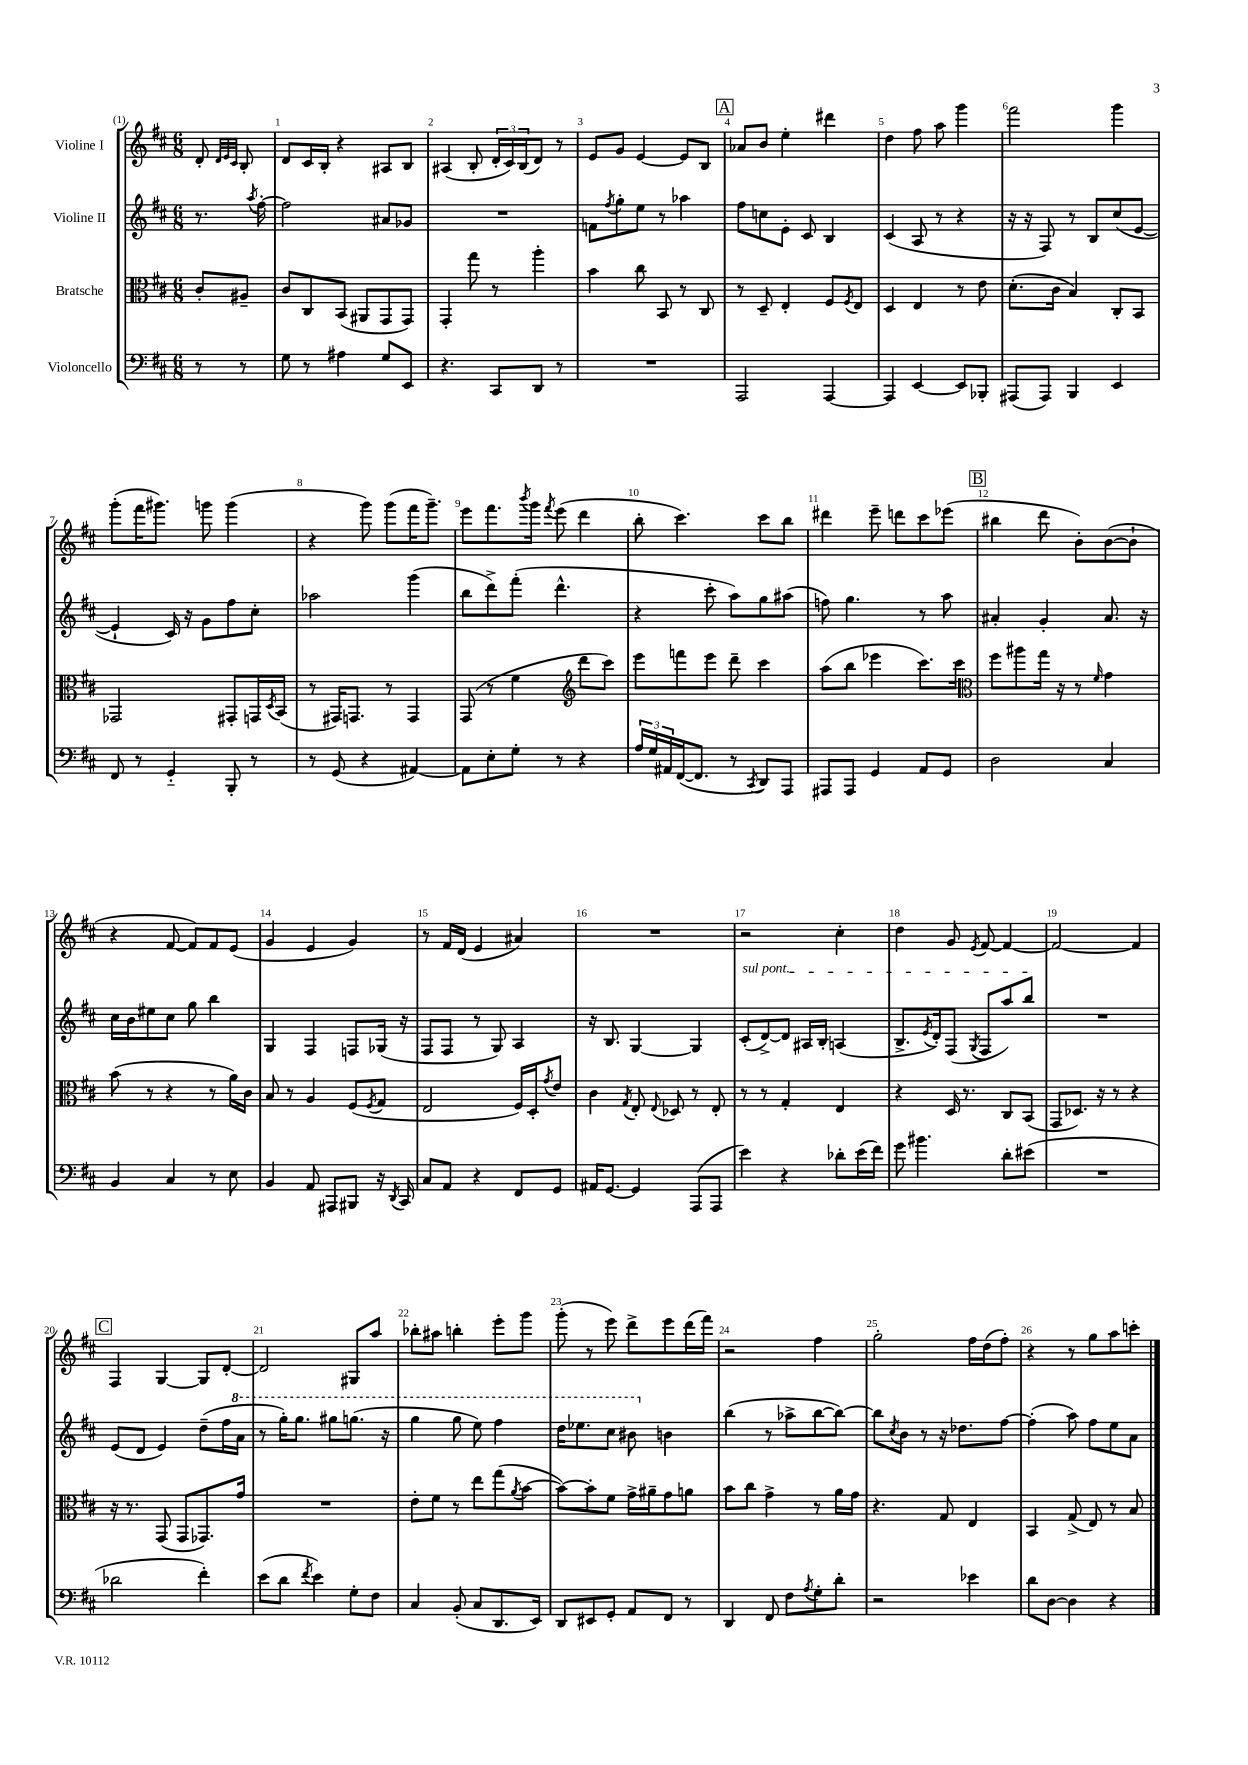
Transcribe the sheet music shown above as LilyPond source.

<<
\new StaffGroup <<
\new Staff = "s0" \with { instrumentName = "Violine I" } {
    \clef treble \key d \major \numericTimeSignature \time 6/8 \partial 4
    d'8-. \grace { d'32 e'32 cis'32 } b8-. |
    d'8 cis'16 b16-. r4 ais8 b8 |
    ais4( b8-. \tuplet 3/2 { d'16-. cis'16) b16( } d'8) r8 |
    e'8 g'8 e'4~ e'8 b8 |
    \mark \markup { \box "A" } aes'8 b'8 e''4-. dis'''4 |
    d''4 fis''8 a''8 g'''4 |
    fis'''2 g'''4 |
    g'''8-.( fis'''16 gis'''8.) g'''8 g'''4( |
    r4 g'''8) g'''8( fis'''16 g'''8.--) |
    e'''8 fis'''8. \acciaccatura { b'''8 } g'''16 \acciaccatura { fis'''8 } e'''8( d'''4 |
    b''8-. cis'''4.) cis'''8 b''8 |
    dis'''4 e'''8-- d'''8 cis'''8 ees'''8( |
    \mark \markup { \box "B" } bis''4 d'''8 b'8-.) b'8~( b'8-! |
    r4 fis'8~ fis'8) fis'8 e'8( |
    g'4 e'4 g'4) |
    r8 fis'16 d'16( e'4 ais'4) |
    R2. |
    r2 cis''4-. |
    d''4 g'8 \acciaccatura { e'8 } fis'8~ fis'4~ |
    fis'2~ fis'4 |
    \mark \markup { \box "C" } fis4 g4~ g8 d'8~-. |
    d'2 gis8 a''8 |
    bes''8-. ais''8 b''4-. e'''8-. g'''8 |
    g'''8-.( r8 e'''8) d'''8-> e'''8 d'''16( fis'''16) |
    r2 fis''4 |
    g''2-. fis''16 d''16( fis''8-.) |
    r4 r8 g''8 a''8 c'''8-. \bar "|." |
}
\new Staff = "s1" \with { instrumentName = "Violine II" } {
    \clef treble \key d \major \numericTimeSignature \time 6/8 \partial 4
    r8. \acciaccatura { a''8 } fis''16~-. |
    fis''2 ais'8 ges'8 |
    R2. |
    f'8 \acciaccatura { fis''8 } g''8-. e''8 r8 aes''4 |
    \mark \markup { \box "A" } fis''8 c''8 e'8-. cis'8 b4 |
    cis'4( a8 r8 r4 |
    r16 r16 fis8) r8 b8 cis''8( e'8~ |
    e'4-! cis'16) r16 g'8 fis''8 cis''8-. |
    aes''2 g'''4( |
    b''8 d'''8->) fis'''8-.( d'''4.-^ |
    r4 cis'''8-. a''8) g''8 ais''8( |
    f''8) g''4. r8 a''8 |
    \mark \markup { \box "B" } ais'4-. g'4-. ais'8. r16 |
    cis''16 b'16 eis''8 cis''8 g''8 b''4 |
    g4 fis4 f8 ges16( r16 |
    fis8 fis8 r8 g8) a4 |
    r16 b8. g4~ g4 |
    \once \override TextSpanner.bound-details.left.text = \markup { \italic "sul pont." } cis'8-.\startTextSpan( d'8~->) d'8 ais16 b16-. a4( |
    b8.-> \acciaccatura { e'8 } d'16-.) fis8( \acciaccatura { g8 } fis8 a''8) b''8\stopTextSpan |
    R2. |
    \mark \markup { \box "C" } e'8( d'8 e'4) d''8--( fis''16 \ottava #1 a''16 |
    r8 g'''16-.) g'''8. gis'''8 g'''8.( r16 |
    g'''4 g'''8 e'''8) fis'''4 |
    d'''16 ees'''8. cis'''8 bis''8 \ottava #0 b'!4 |
    b''4( r8 aes''8-> b''8~ b''8~) |
    b''8 \acciaccatura { cis''8 } b'8 r8 r16 des''8. fis''8~ |
    fis''4-.( a''8) fis''8 e''8 a'8 \bar "|." |
}
\new Staff = "s2" \with { instrumentName = "Bratsche" } {
    \clef alto \key d \major \numericTimeSignature \time 6/8 \partial 4
    cis'8-. ais8-- |
    cis'8 cis8 b,8( ais,8 g,8 g,8) |
    g,4-. g''8 r8 a''4-. |
    b'4 cis''8 b,8 r8 cis8 |
    \mark \markup { \box "A" } r8 d8-- e4-. fis8 \acciaccatura { fis8 } e8 |
    d4 e4 r8 e'8 |
    d'8.-.( cis'16 b4) cis8-. b,8 |
    ges,2 gis,8-. g,16 \acciaccatura { d8 } b,16( |
    r8 gis,16) g,8. r8 g,4 |
    g,8( r8 fis'4 \clef treble d'''8 cis'''8) |
    e'''8 f'''8 e'''8 d'''8-- cis'''4 |
    a''8( b''8 ees'''4 cis'''8.) cis'''16 |
    \mark \markup { \box "B" } \clef alto fis''8 ais''8 g''16 r16 r8 \grace { fis'16 } g'4 |
    b'8( r8 r4 r8 a'16) cis'16 |
    b8 r8 a4 fis8( \acciaccatura { fis8 } g8 |
    e2 fis16) d16-. \acciaccatura { g'8 } e'8 |
    cis'4 \acciaccatura { g8 } e8-. \appoggiatura { e8 } des8 r8 e8-. |
    r8 r8 g4-. e4 |
    r4 d16 r8. cis8 b,8( |
    g,8 des8.) r16 r8 r4 |
    \mark \markup { \box "C" } r16 r8. g,8( g,8 ges,8.) g'16 |
    R2. |
    e'8-. fis'8 r8 e''8 g''8( \acciaccatura { a'8 } b'8~ |
    b'8~) b'8-. fis'8 g'16-> ais'16-- g'8 a'8 |
    b'8 cis''8 g'4-> r8 a'16 g'16 |
    r4. g8 e4 |
    b,4 g8->( e8) r8 b8 \bar "|." |
}
\new Staff = "s3" \with { instrumentName = "Violoncello" } {
    \clef bass \key d \major \numericTimeSignature \time 6/8 \partial 4
    r8 r8 |
    g8 r8 ais4 g8 e,8 |
    r4. cis,8 d,8 r8 |
    R2. |
    \mark \markup { \box "A" } a,,2 a,,4~ |
    a,,4 e,4~ e,8 bes,,8-. |
    ais,,8( ais,,8) b,,4 e,4 |
    fis,8 r8 g,4-_ b,,8-. r8 |
    r8 g,8( r4 ais,4~) |
    ais,8 e8-. g8-. r8 r4 |
    \tuplet 3/2 { a16 g16 ais,16 } fis,16~( fis,8. r8 \acciaccatura { cis,8 } d,8) a,,8 |
    ais,,8 ais,,8 g,4 a,8 g,8 |
    \mark \markup { \box "B" } d2 cis4 |
    b,4 cis4 r8 e8 |
    b,4 a,8 ais,,8 bis,,8 r16 \acciaccatura { d,8 } cis,16 |
    cis8 a,8 r4 fis,8 g,8 |
    ais,16 g,8.~ g,4 a,,8( a,,8 |
    e'4) r4 des'8-. e'16( fis'16) |
    g'8 bis'4. d'8-. eis'8( |
    R2. |
    \mark \markup { \box "C" } des'2 fis'4-.) |
    e'8( d'8 \acciaccatura { fis'8 } e'4) g8-. fis8 |
    cis4 b,8-.( cis8 d,8. e,16) |
    d,8 eis,8 g,8-. a,8 fis,8 r8 |
    d,4 fis,8 fis8 \acciaccatura { a8 } g8-. d'8-. |
    r2 ees'4 |
    d'8 d8~ d4 r4 \bar "|." |
}
>>
>>
\layout { \context { \Score \override BarNumber.break-visibility = ##(#f #t #t) barNumberVisibility = #all-bar-numbers-visible } }
